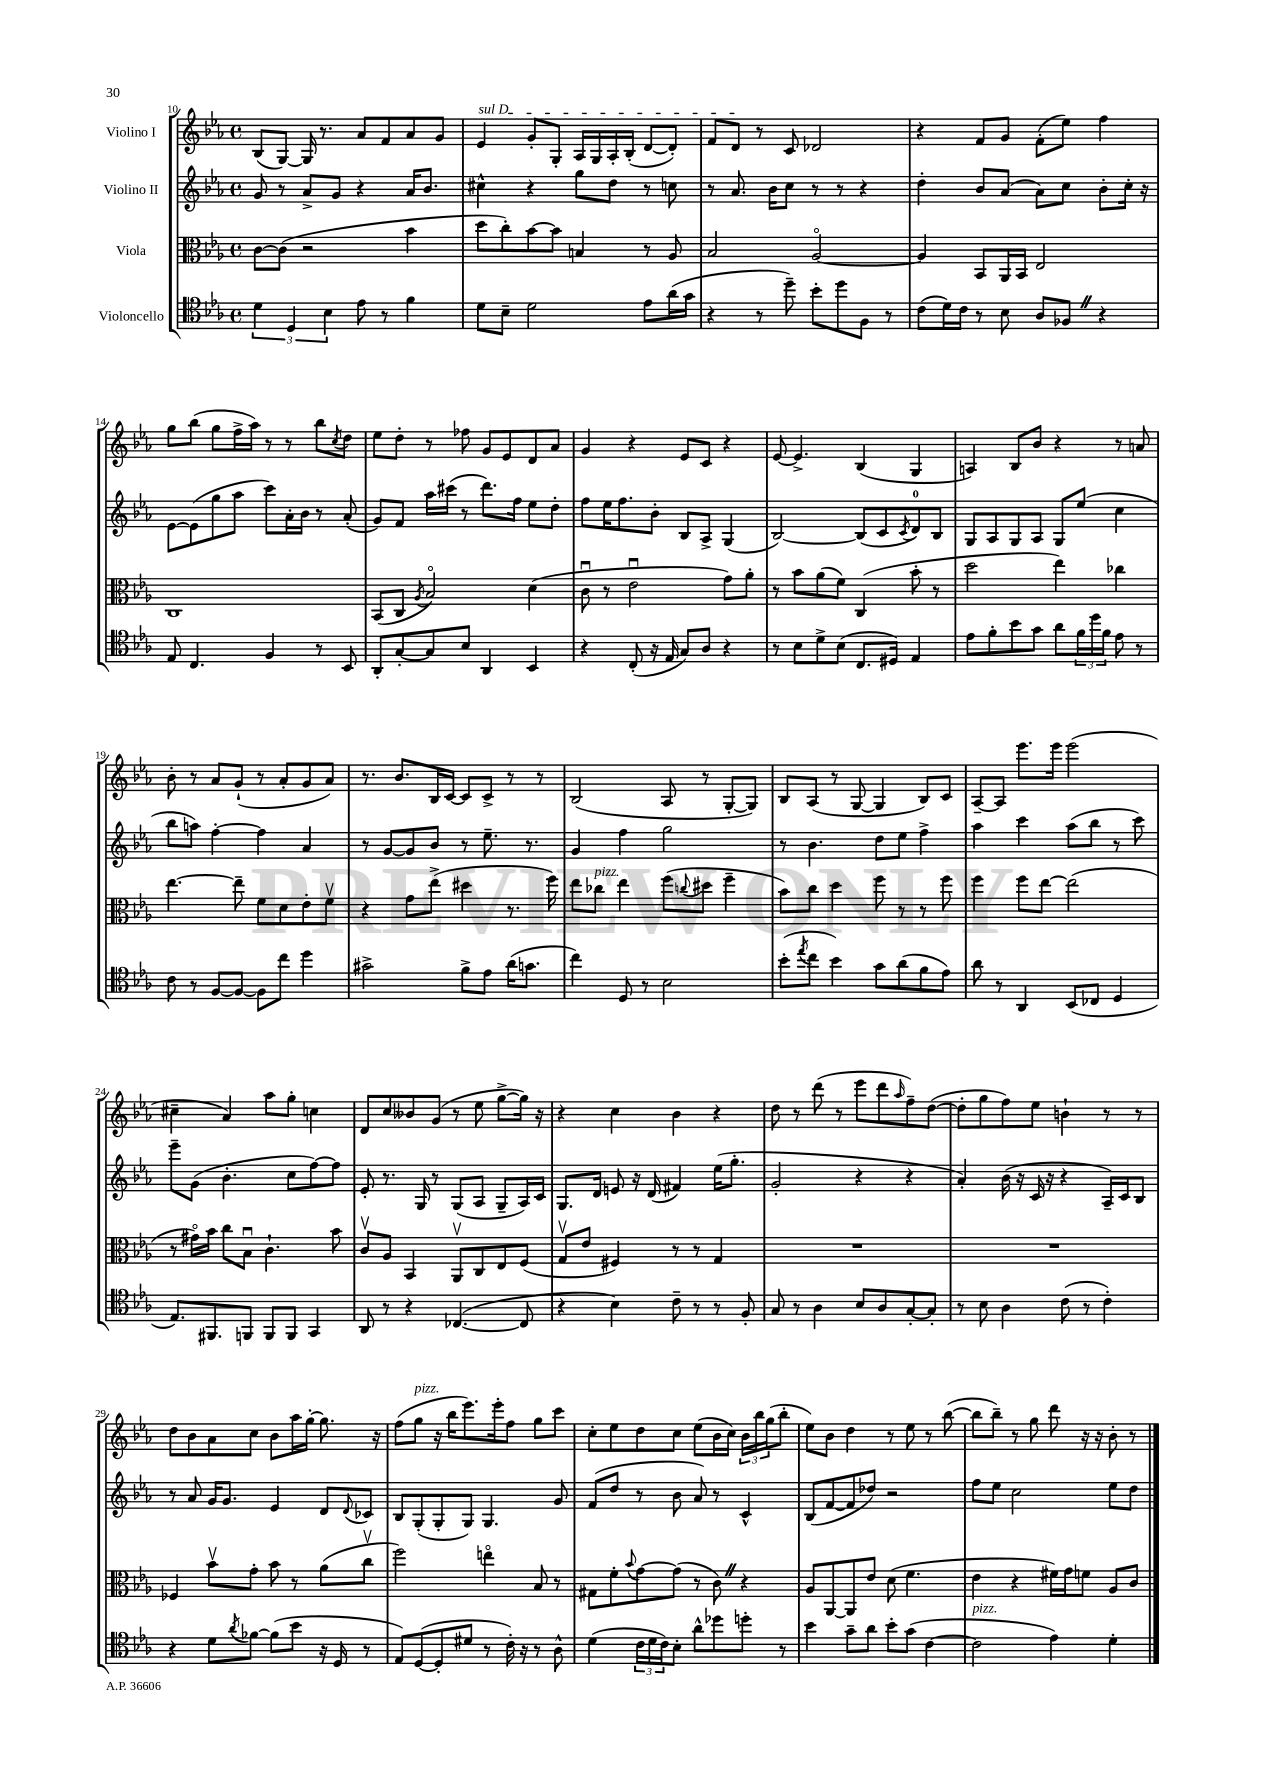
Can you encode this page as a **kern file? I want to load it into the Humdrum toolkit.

**kern	**kern	**kern	**kern
*staff4	*staff3	*staff2	*staff1
*clefC4	*clefC3	*clefG2	*clefG2
*k[b-e-a-]	*k[b-e-a-]	*k[b-e-a-]	*k[b-e-a-]
*M4/4	*M4/4	*M4/4	*M4/4
*met(c)	*met(c)	*met(c)	*met(c)
6d	[8c	8g	(8B-
.	(8c]	8r	[8G)
6D	.	.	.
.	2r	8a-^	16G]
.	.	.	8.r
6B-	.	.	.
.	.	8g	.
8e-	.	4r	8a-
8r	.	.	8f
4f	4b-	16a-	8a-
.	.	8.b-	.
.	.	.	8g
=	=	=	=
8d	8dd	4cc#^^	4e-
8B-~	8cc')	.	.
2d	[8b-	4r	8g'
.	8b-]	.	8G'
.	4B	8gg	16A-
.	.	.	16G
.	.	8dd	16A-'
.	.	.	(16B-'
8e-	8r	8r	[8d
(16a-	8A-	8cc	8d'])
16g	.	.	.
=	=	=	=
4r	2B-	8r	8f
.	.	8.a-	8d
8r	.	.	8r
.	.	16b-	.
8dd~)	.	8cc	8c
8b-'	[2A-o	8r	2d-
8dd	.	8r	.
8F	.	4r	.
8r	.	.	.
=	=	=	=
(8c	4A-]	4dd'	4r
16d)	.	.	.
16c	.	.	.
8r	8BB-	8b-	8f
8B-	16AA-	(8a-	8g
.	16BB-	.	.
8A-	2E-	8a-)	(8f'
8F-	.	8cc	8ee-)
4r	.	8b-'	4ff
.	.	16cc'	.
.	.	16r	.
=	=	=	=
8E-	1C	[8e-	8gg
4.C	.	(8e-]	(8bb-
.	.	8gg	8gg
.	.	8aa-	16ff^
.	.	.	16aa-)
4F	.	8ccc)	8r
.	.	16a-'	8r
.	.	16b-	.
8r	.	8r	8bb-
.	.	.	8qcc
8BB-	.	(8a-'	8dd
=	=	=	=
8AA-'	(8BB-	8g)	8ee-
[8G'	8C	8f	8dd'
.	8qA-	.	.
8G]	2B-o)	16aa-	8r
.	.	(16ccc#	.
8B-	.	8r	8ff-
4AA-	.	8.ddd)	8g
.	.	.	8e-
.	.	16ff	.
4BB-	(4d	8ee-	8d
.	.	8dd'	8a-
=	=	=	=
4r	8cu	8ff	4g
.	8r	16ee-	.
.	.	8.ff	.
(8C'	2e-u	.	4r
16r	.	8b-'	.
16E-	.	.	.
8G)	.	8B-	8e-
8A-	.	8A-^	8c
4r	8g)	(4G	4r
.	8a-'	.	.
=	=	=	=
8r	8r	[2B-)	[8e-
8B-	8b-	.	4.e-^]
8d^	(8a-	.	.
(8B-	8f)	.	.
8.C	(4C	(8B-]	(4B-
.	.	8c	.
16D#)	.	.	.
.	.	8qc	.
4E-	8b-'	8d)	4G
.	8r	8B-	.
=	=	=	=
8e-	2dd	8G	4A)
8f'	.	8A-	.
8b-	.	8G	8B-
8g	.	8A-	8b-
8a-	4ee-)	8G	4r
24f	.	(8ee-	.
24dd	.	.	.
24f	.	.	.
8e-	4cc-	4cc	8r
8r	.	.	8a
=	=	=	=
8c	[4.ee-	8bb-	8b-'
8r	.	8aa)	8r
[8F	.	[4ff'	8a-
8F_	8ee-~]	.	(8g`
8F]	8f	4ff]	8r
8cc	8d	.	8a-'
4dd	8e-'	4a-	8g
.	8fv	.	8a-)
=	=	=	=
2g#^	4r	8r	8.r
.	.	[8g	.
.	.	.	8.b-
.	8g	8g]	.
.	(8ee-^	8b-	16B-
.	.	.	[16c
8f^	4dd#	8r	8c]
8e-	.	8.ee-~	8c^
(16a-	8.r	.	8r
8.g	.	8.r	.
.	.	.	8r
.	16ff)	.	.
=	=	=	=
4cc)	8ee-	4g	(2B-
.	8cc-	.	.
8D	4ee-	4ff	.
8r	.	.	.
2B-	(8ff	2gg	8A-
.	8qqcc	.	.
.	8dd#	.	8r
.	4ff~	.	[8G'
.	.	.	8G])
=	=	=	=
(8b-'	8b-)	8r	8B-
8qee-	.	.	.
8cc	8cc	4.b-	(8A-
4b-)	4dd	.	8r
.	.	.	[8G
8g	8ff	8dd	4G]
(8a-	8r	8ee-	.
8f	8r	4ff^	8B-)
8e-)	8ff	.	8c
=	=	=	=
8a-	4ff	4aa-	[8A-~
8r	.	.	8A-]
4AA-	8ff	4ccc	8.eee-
.	[8ee-	.	.
.	.	.	16eee-
(8BB-	(2ee-]	(8aa-	(2eee-
8C-	.	8bb-	.
4D	.	8r	.
.	.	8ccc)	.
=	=	=	=
8.E-)	8r	8eee-~	4cc#~
.	16g#o)	(8g	.
8.FF#	16b-	.	.
.	8cc	4.b-'	4a-)
8FF	8B-u	.	.
8FF	4.c`	.	8aa-
8FF	.	8cc	8gg'
4GG	.	[8ff)	4cc
.	8b-	8ff]	.
=	=	=	=
8AA-	8cv	8e-'	8d
8r	8A-	8.r	8cc
4r	4BB-	.	8b--
.	.	16G	.
.	.	8r	(8g
([4.C-	8AA-v	(8G	8r
.	8C	8A-	8ee-
.	8E-	8G~	[8gg^
8C-]	(8F	16A-)	16gg])
.	.	16c	16r
=	=	=	=
4r	8Gv	8.G	4r
.	8e-	.	.
.	.	16d	.
4B-)	4F#)	8e	4cc
.	.	16r	.
.	.	(16d	.
8c~	8r	4f#)	4b-
8r	8r	.	.
8r	4G	(16ee-	4r
.	.	8.gg'	.
8F'	.	.	.
=	=	=	=
8G	1r	2g'	8dd
8r	.	.	8r
4A-	.	.	(8ddd
.	.	.	8r
8B-	.	4r	8eee-
8A-	.	.	8ddd
.	.	.	16qqaa-
[8G'	.	4r	8ff~)
8G']	.	.	([8dd
=	=	=	=
8r	1r	4a-')	8dd']
8B-	.	.	8gg
4A-	.	(16b-	8ff)
.	.	16r	.
.	.	16c	8ee-
.	.	16r	.
(8c	.	4r	4b`
8r	.	.	.
4c')	.	16A-~)	8r
.	.	16c	.
.	.	8B-	8r
=	=	=	=
4r	4F-	8r	8dd
.	.	8a-	8b-
8d	8b-v	16g	8a-
.	.	8.g	.
8qa-	.	.	.
[8f-	8g'	.	8cc
(8f-]	8b-	4e-	8b-
8b-	8r	.	16aa-
.	.	.	[16gg'
16r	(8a-	8d	8.gg]
16D	.	.	.
.	.	8qqd	.
8r	8ccv	8c-	.
.	.	.	16r
=	=	=	=
8E-)	2ff)	8B-	(8ff
([8D	.	(8G'	8gg
8D']	.	8G'	16r
.	.	.	16bb-
8d#	.	8G)	8.eee-)
8r	4eeo	4.G	.
.	.	.	16eee-'
16c')	.	.	8ff
16r	.	.	.
8r	8B-	.	8gg
8A-^^	8r	8g	8ccc
=	=	=	=
(4d	8G#	(8f	8cc'
.	8f'	8dd	8ee-
.	8qqb-	.	.
24c	[8g	8r	8dd
24d	.	.	.
24c)	.	.	.
8B-'	(8g]	8b-	8cc
8a-^^	8r	8a-)	(8ee-
8dd-	8c)	8r	16b-
.	.	.	16cc)
8dd'	4r	4c^^	24b-
.	.	.	24bb-
.	.	.	(24gg
8r	.	.	8bb-'
=	=	=	=
4b-	8A-	(8B-	8ee-)
.	[8AA-	[8f	8b-
8g~	8AA-]	8f]	4dd
8a-	8e-	8dd-)	.
8b-'	(8d	2r	8r
(8g	4.f	.	8ee-
[4c	.	.	8r
.	.	.	([8bb-
=	=	=	=
2c]	4e-	8ff	8bb-]
.	.	8ee-	8bb-~)
.	4r	2cc	8r
.	.	.	8gg
4e-)	16f#)	.	8ddd
.	16g	.	.
.	8f	.	16r
.	.	.	16r
4d'	8A-	8ee-	8b-'
.	8c	8dd	8r
==	==	==	==
*-	*-	*-	*-
